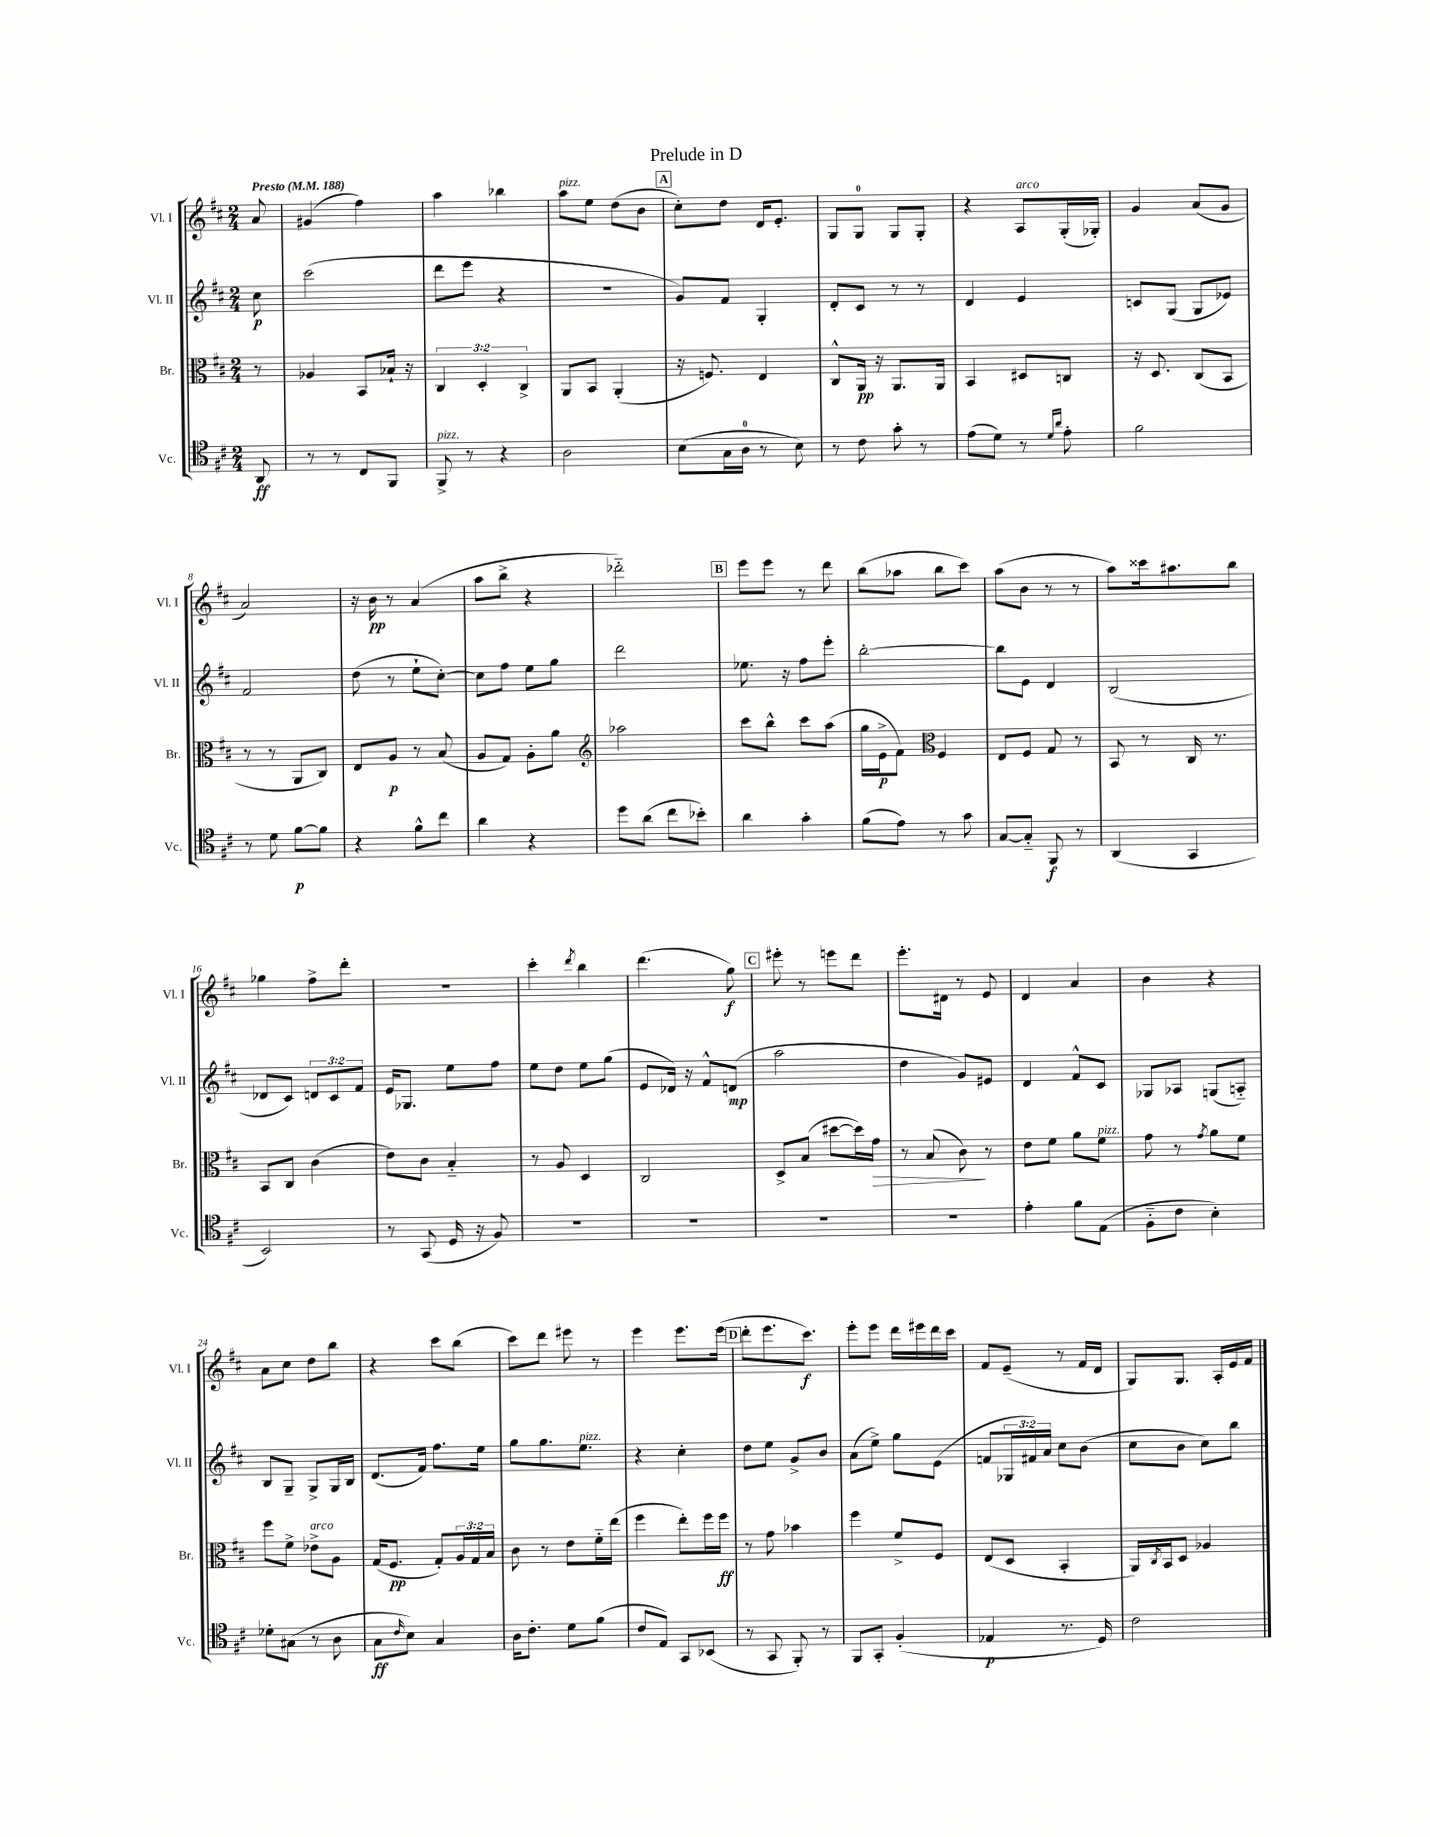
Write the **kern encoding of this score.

**kern	**kern	**kern	**kern
*staff4	*staff3	*staff2	*staff1
*clefC4	*clefC3	*clefG2	*clefG2
*k[f#c#]	*k[f#c#]	*k[f#c#]	*k[f#c#]
*M2/4	*M2/4	*M2/4	*M2/4
*MM188	*MM188	*MM188	*MM188
8AA	8r	8cc#	8a
=	=	=	=
8r	4A-	(2ccc#	(4g#
8r	.	.	.
8C#	8BB	.	4ff#)
8FF#	16B-`	.	.
.	16r	.	.
=	=	=	=
8FF#^	6C#	8ddd	4aa
8r	.	8eee	.
.	6D'	.	.
4r	.	4r	4bb-
.	6C#^	.	.
=	=	=	=
2A	8AA	2r	8aa
.	8BB	.	8ee
.	(4AA'	.	(8dd
.	.	.	8b
=	=	=	=
(8B	16r	8g)	8cc#')
.	8.F)	.	.
16G	.	8f#	8dd
16A	.	.	.
8r	4E	4G'	16d
.	.	.	8.e'
8B)	.	.	.
=	=	=	=
8r	8C#^^	8d'	8G
8c#	16AA	8c#	8G
.	16r	.	.
8g'	8.AA	8r	8G
8r	.	8r	8G'
.	16AA	.	.
=	=	=	=
(8e	4BB	4d	4r
8d)	.	.	.
8r	8D#	4e	8A
16qqd	.	.	.
16qqa	.	.	.
8e'	8C	.	(16G'
.	.	.	16G-')
=	=	=	=
2f#	16r	8c	4g
.	8.D	.	.
.	.	(8G	.
.	(8C#	8G	(8a
.	8BB	8e-)	8g
=	=	=	=
8r	8r	2f#	2a)
8d	8r	.	.
[8f#	8AA	.	.
8f#]	8C#)	.	.
=	=	=	=
4r	8E	(8dd	16r
.	.	.	16b
.	8A	8r	8r
8f#^^	8r	8ee`	(4a
8cc#	(8B	[8cc#')	.
=	=	=	=
4a	8A	8cc#]	8aa
.	8G)	8ff#	8bb^
4r	8A'	8ee	4r
.	8a	8gg	.
=	=	=	=
*	*clefG2	*	*
8dd	2aa-	2ddd	2ddd-'~)
(8a	.	.	.
8cc#	.	.	.
8b-')	.	.	.
=	=	=	=
4a	8ccc#	8.ee-	8eee
.	8bb^^	.	8eee
.	.	16r	.
4g'	8ccc#	8ff#	8r
.	(8aa	8eee'	8ddd
=	=	=	=
(8f#	16gg	[2bb'	(8bb
.	16e^	.	.
8e)	8f#)	.	8aa-
*	*clefC3	*	*
8r	4F#	.	8bb
8g	.	.	8ccc#)
=	=	=	=
[8G	8E	8bb]	(8aa
8G'~]	8F#	8e	8b
8FF#	8G	4d	8r
8r	8r	.	8r
=	=	=	=
(4AA	8BB	(2B	8aa)
.	8r	.	16ccc##
.	.	.	8.aa#
4GG	16C#	.	.
.	8.r	.	.
.	.	.	8bb
=	=	=	=
2BB)	8BB	8d-	4gg-
.	8C#	8c#)	.
.	(4c#	12d	8ff#^
.	.	12c#	.
.	.	.	8ddd'
.	.	12f#	.
=	=	=	=
8r	8e)	16e	2r
.	.	8.G-	.
(8GG	8c#	.	.
16D	4B'~	8ee	.
16r	.	.	.
8F#)	.	8ff#	.
=	=	=	=
2r	8r	8ee	4ccc#'
.	8A	8dd	.
.	.	.	8qddd
.	4D	8ee	4bb
.	.	(8gg	.
=	=	=	=
2r	2C#	8e	(4.ddd
.	.	16d-)	.
.	.	16r	.
.	.	8f#^^	.
.	.	(8d	8gg)
=	=	=	=
2r	8D^	2aa	8eee#'
.	(8B	.	8r
.	[8dd#	.	8eee
.	16dd#])	.	8ddd
.	16g	.	.
=	=	=	=
2r	8r	4dd	8.eee'
.	(8B	.	.
.	.	.	16d#
.	8c#)	8g)	8r
.	8r	8e#	8e
=	=	=	=
4e'	8e	4d	4d
.	8f#	.	.
8f#	8a	8f#^^	4a
(8E	8f#	8c#	.
=	=	=	=
8F#'~	8g	8G-	4b
8c#	8r	8A-	.
.	8qg	.	.
4B')	8a	(8G	4r
.	8f#	8A'~)	.
=	=	=	=
8d-'	8ff#	8B	8a
(8G#	8f#^	8G~	8cc#
8r	8e-^	8G^	8dd
8A	8A	16G	8bb
.	.	16B	.
=	=	=	=
8G	(16G	(8.d	4r
.	8.F#	.	.
16qqc#	.	.	.
8B)	.	.	.
.	.	16f#)	.
4G	8G')	8.ff#	8ccc#
.	24A	.	(8bb
.	24G	.	.
.	.	16ee	.
.	24B	.	.
=	=	=	=
16A	8c#	8gg	8ccc#)
8.c#'	.	.	.
.	8r	8.gg	8ddd
8d	8e	.	8eee#
.	.	8.ee	.
(8f#	16f#'~	.	8r
.	(16ee	.	.
=	=	=	=
8c#	4ff#	4r	4eee
8E)	.	.	.
8GG	8ee')	4cc#'	8.eee
(8BB-	16ff#	.	.
.	16ff#	.	(16eee
=	=	=	=
8r	8r	8dd	8ddd'
8GG	8g	8ee	8.eee
8FF#')	4b-	8g^	.
.	.	.	8.ccc#)
8r	.	8b	.
=	=	=	=
8FF#	4ff#	(8a	8eee'
8GG'	.	8ee^)	8eee
(4F#'	8f#^	8gg	16ddd
.	.	.	16eee#
.	8F#	(8e	16ddd
.	.	.	16ccc#
=	=	=	=
4E-	(8E	8f	8f#
.	8D	24G-	(8e~
.	.	24f#)	.
.	.	24a	.
8.r	4BB'	8cc#	8r
.	.	(8b	16f#
16D)	.	.	16d
=	=	=	=
2c#	16AA)	8cc#	8G)
.	8qC#	.	.
.	16BB	.	.
.	8D	8b	8.G
.	4A-	8cc#)	.
.	.	.	16A'
.	.	8bb	16e
.	.	.	16f#
==	==	==	==
*-	*-	*-	*-
